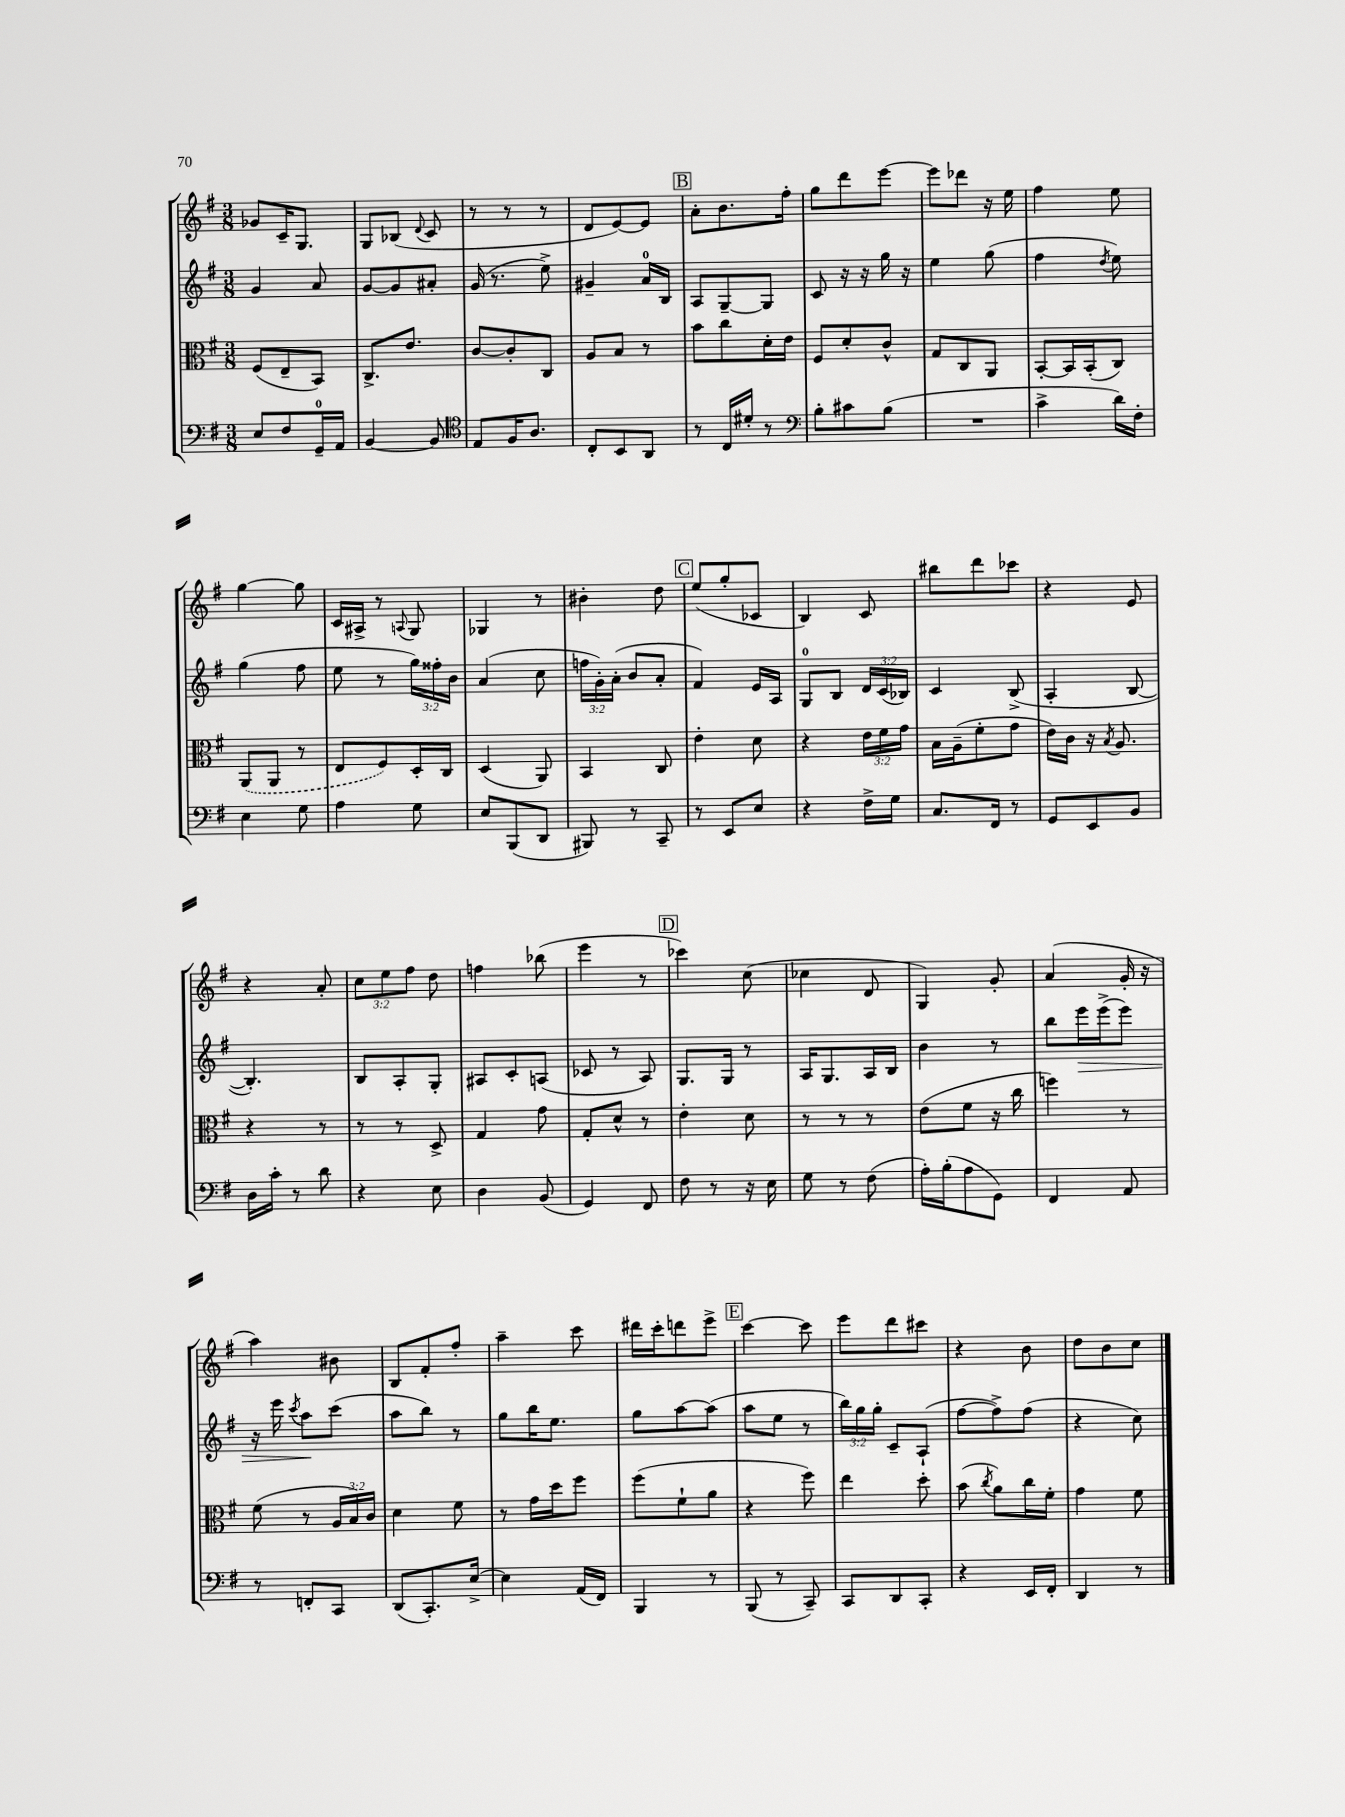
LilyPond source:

<<
\new StaffGroup <<
\new Staff = "s0" {
    \clef treble \key g \major \numericTimeSignature \time 3/8 \override Staff.TupletNumber.text = #tuplet-number::calc-fraction-text
    \autoBeamOff ges'8[ c'16-- g8.] |
    g8[ bes8]( \appoggiatura { d'8 } c'8 |
    r8 r8 r8 |
    d'8[ e'8~) e'8] |
    \mark \markup { \box "B" } a'8[-. b'8. fis''16]-. |
    g''8[ d'''8 e'''8]~ |
    e'''8[ des'''8] r16 e''16 |
    fis''4 e''8 |
    g''4~ g''8 |
    c'16[ ais16]-> r8 \appoggiatura { a8 } g8 |
    ges4 r8 |
    bis'4-. d''8 |
    \mark \markup { \box "C" } e''8[( g''8-. ces'8] |
    b4) c'8 |
    bis''8[ d'''8 ces'''8] |
    r4 e'8 |
    r4 a'8-. |
    \tuplet 3/2 { c''8[ e''8 fis''8] } d''8 |
    f''4 bes''8( |
    e'''4 r8 |
    \mark \markup { \box "D" } ces'''4) c''8( |
    ces''4 d'8 |
    g4) g'8-. |
    a'4( g'16-. r16 |
    a''4) bis'8 |
    b8[ fis'8-. fis''8]-. |
    a''4-- c'''8 |
    dis'''16[ c'''16-. d'''8 e'''8]-> |
    \mark \markup { \box "E" } c'''4~ c'''8 |
    e'''8[ d'''8 cis'''8] |
    r4 b'8 |
    d''8[ b'8 c''8] \bar "|." |
}
\new Staff = "s1" {
    \clef treble \key g \major \numericTimeSignature \time 3/8 \override Staff.TupletNumber.text = #tuplet-number::calc-fraction-text
    \autoBeamOff g'4 a'8 |
    g'8[~ g'8 ais'8]-. |
    g'16( r8. e''8->) |
    gis'4-- a'16[-0 b16] |
    \mark \markup { \box "B" } a8[ g8~-- g8] |
    c'8 r16 r16 g''16 r16 |
    e''4 g''8( |
    fis''4 \acciaccatura { d''8 } e''8) |
    g''4( fis''8 |
    e''8 r8 \tuplet 3/2 { g''16[) fisis''16-. b'16] } |
    a'4( c''8 |
    \tuplet 3/2 { f''16[ g'16-.) a'16]-.( } b'8[ a'8]-. |
    \mark \markup { \box "C" } fis'4) e'16[ a16] |
    g8[-0 b8] \tuplet 3/2 { d'16[ c'16( bes16]) } |
    c'4 b8->( |
    a4-. b8~ |
    b4.-.) |
    b8[ a8-. g8]-. |
    ais8[ c'8-. a8]( |
    ces'8 r8 a8) |
    \mark \markup { \box "D" } g8.[ g16] r8 |
    a16[ g8. a16 b16] |
    b'4 r8 |
    b''8[ e'''16\> e'''16->( e'''8]) |
    r16 e'''16 \acciaccatura { c'''8 } a''8[\! c'''8]( |
    a''8[ b''8]) r8 |
    g''8[ b''16 e''8.] |
    g''8[ a''8~ a''8]( |
    \mark \markup { \box "E" } a''8[ e''8] r8 |
    \tuplet 3/2 { b''16[) g''16 g''16]-. } c'8[-- a8]-!( |
    fis''8[~ fis''8->) fis''8]( |
    r4 c''8) \bar "|." |
}
\new Staff = "s2" {
    \clef alto \key g \major \numericTimeSignature \time 3/8 \override Staff.TupletNumber.text = #tuplet-number::calc-fraction-text
    \autoBeamOff fis8[( e8-- b,8]) |
    c8.[-> e'8.] |
    c'8[~ c'8-. c8] |
    a8[ b8] r8 |
    \mark \markup { \box "B" } b'8[ c''8 d'16-. e'16] |
    fis8[ d'8-. c'8]-^ |
    g8[ c8 a,8] |
    b,8[~-. b,16 b,16-.( c8]) |
    \once \slurDashed a,8[( a,8] r8 |
    e8[ fis8) d16-. c16] |
    d4( a,8) |
    b,4 c8 |
    \mark \markup { \box "C" } e'4-. d'8 |
    r4 \tuplet 3/2 { e'16[ fis'16 g'16] } |
    b16[ a16--( fis'8-. g'8] |
    e'16[) c'16] r16 \acciaccatura { b8 } a8. |
    r4 r8 |
    r8 r8 d8-> |
    g4 g'8 |
    g8[-. d'8]-^ r8 |
    \mark \markup { \box "D" } e'4-. d'8 |
    r8 r8 r8 |
    e'8[( fis'8] r16 c''16 |
    f''4) r8 |
    fis'8( r8 \tuplet 3/2 { a16[ b16) c'16] } |
    d'4 fis'8 |
    r8 g'16[ d''16 fis''8] |
    fis''8[( fis'8-! a'8] |
    \mark \markup { \box "E" } r4 fis''8) |
    e''4 d''8-. |
    b'8( \acciaccatura { c''8 } a'8[) c''16 fis'16]-. |
    g'4 fis'8 \bar "|." |
}
\new Staff = "s3" {
    \clef bass \key g \major \numericTimeSignature \time 3/8
    \autoBeamOff e8[ fis8 g,16-0-- a,16] |
    b,4~ b,8 |
    \clef tenor e8[ fis16 a8.] |
    c8[-. b,8 a,8] |
    \mark \markup { \box "B" } r8 c16[ dis'16]-. r8 |
    \clef bass b8[-. cis'8 b8]( |
    R4. |
    c'4-> d'16[) fis16]-. |
    e4 g8 |
    a4 g8 |
    e8[ b,,8( d,8] |
    bis,,8) r8 c,8-- |
    \mark \markup { \box "C" } r8 e,8[ e8] |
    r4 fis16[-> g16] |
    c8.[ fis,16] r8 |
    g,8[ e,8 b,8] |
    d16[ c'16]-. r8 d'8 |
    r4 e8 |
    d4 b,8( |
    g,4) fis,8 |
    \mark \markup { \box "D" } fis8 r8 r16 e16 |
    g8 r8 fis8( |
    a16[-.) b16-.( a8 g,8]) |
    fis,4 a,8 |
    r8 f,8[-. c,8] |
    d,8[( c,8.-.) e16]~-> |
    e4 a,16[( fis,16]) |
    b,,4 r8 |
    \mark \markup { \box "E" } b,,8( r8 c,8--) |
    c,8[ d,8 c,8]-. |
    r4 e,16[ fis,16]-. |
    d,4 r8 \bar "|." |
}
>>
>>
\layout { \context { \Score \remove "Bar_number_engraver" } }
